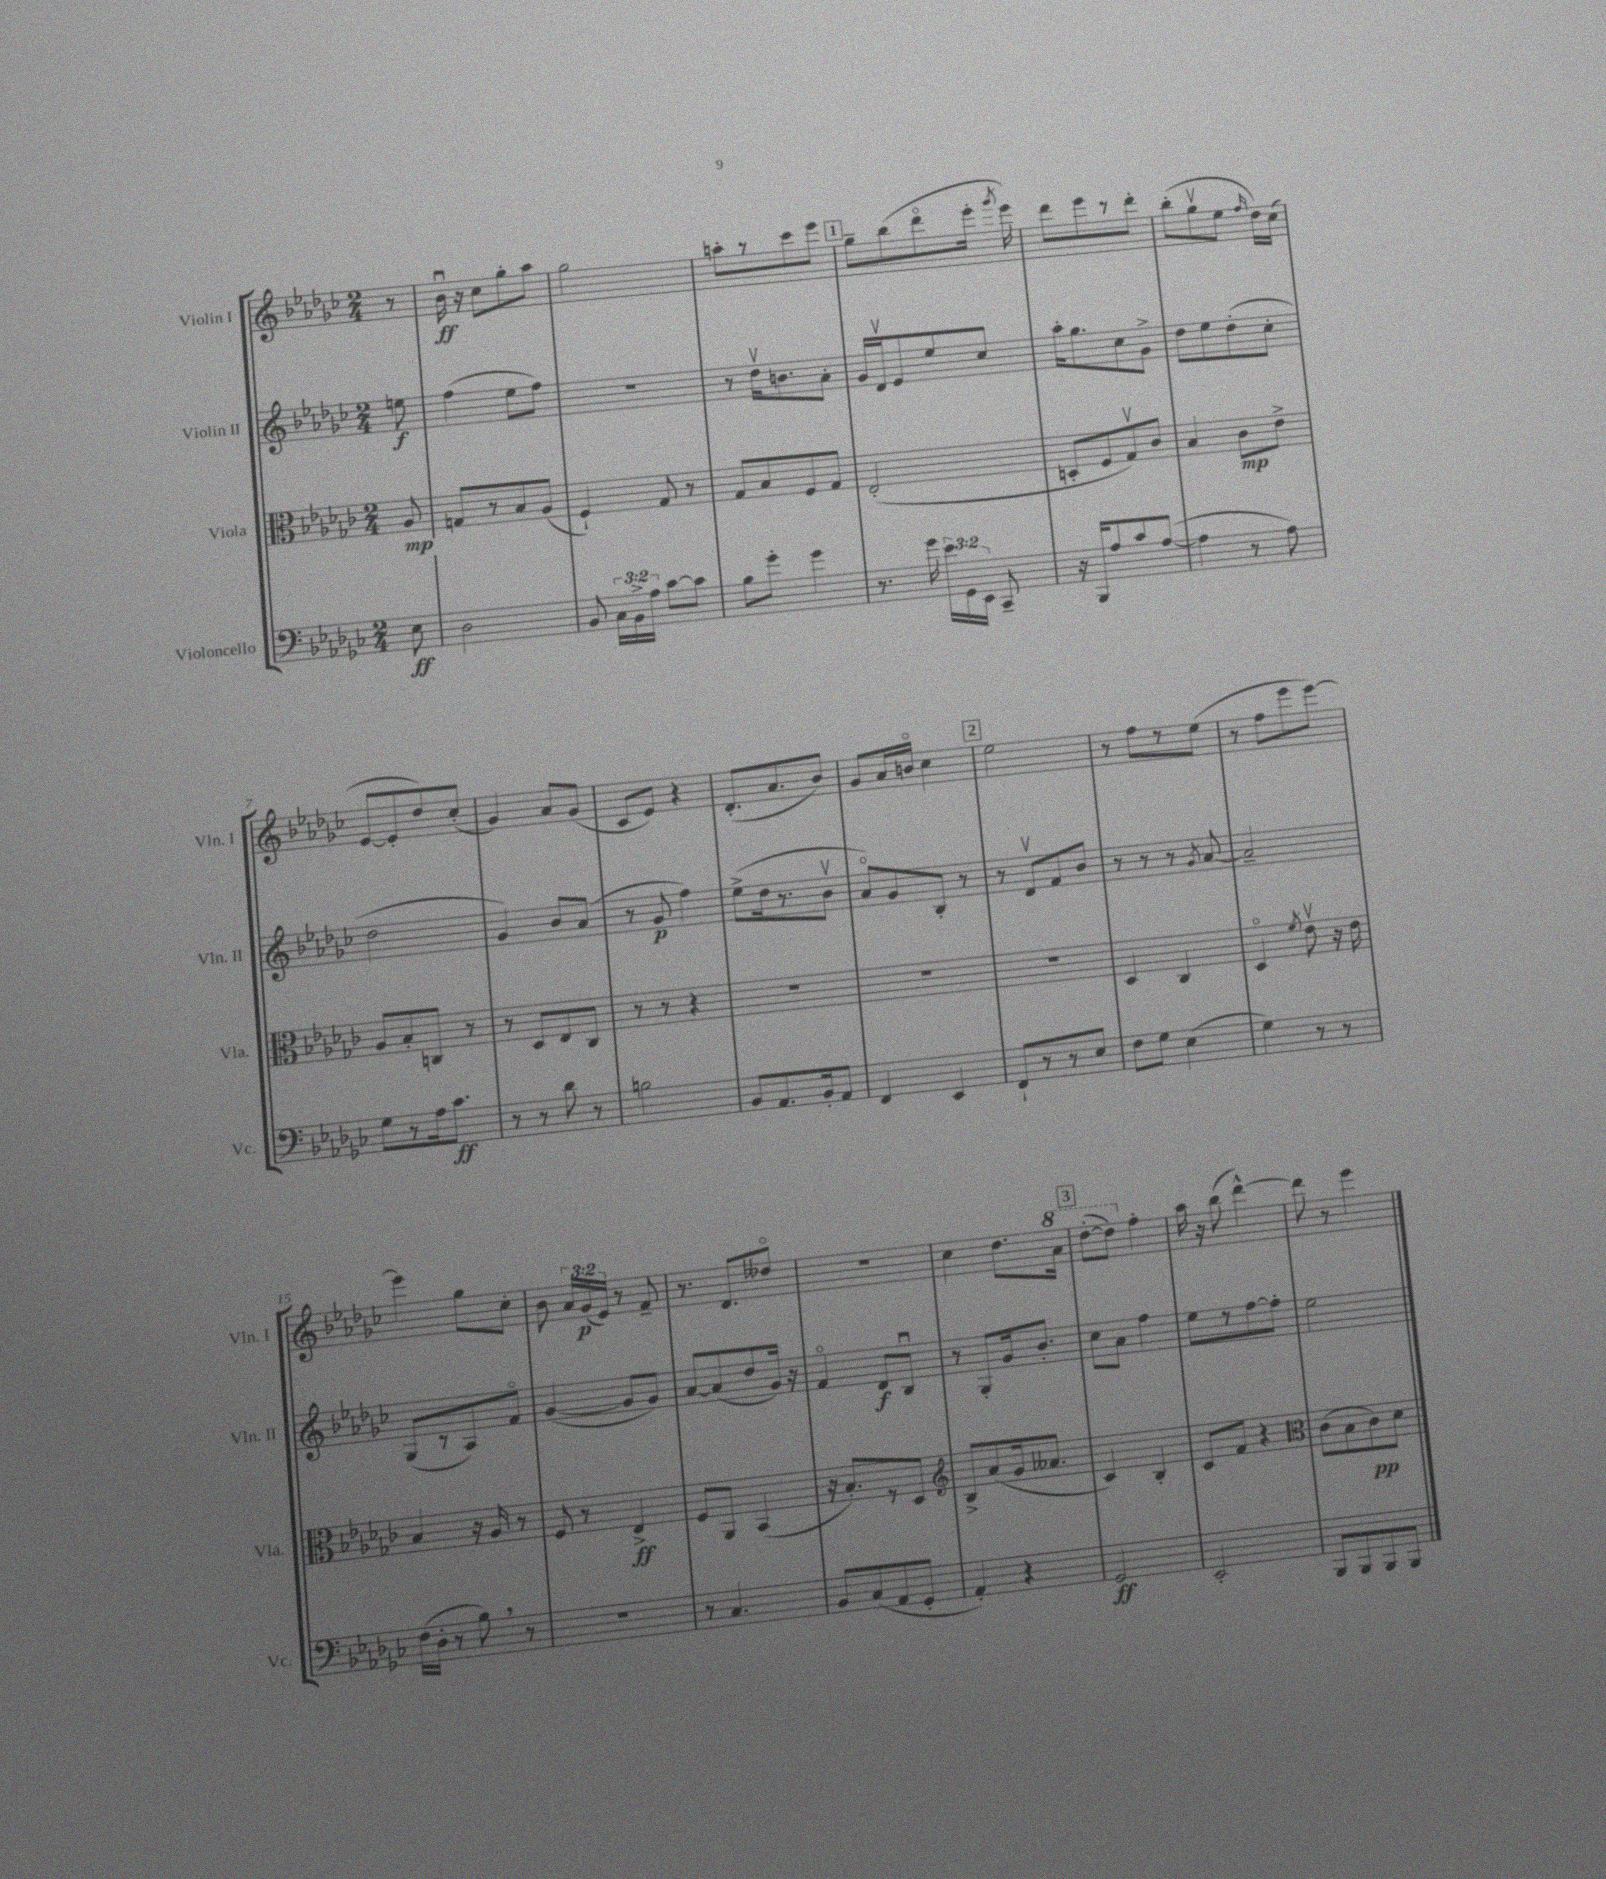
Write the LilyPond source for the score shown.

<<
\new StaffGroup <<
\new Staff = "s0" \with { instrumentName = "Violin I" shortInstrumentName = "Vln. I" } {
    \clef treble \key ges \major \numericTimeSignature \time 2/4 \override Staff.TupletNumber.text = #tuplet-number::calc-fraction-text \partial 8
    \autoBeamOff r8 |
    bes'16\downbow\ff r16 ces''8[ ges''8-. aes''8] |
    ges''2 |
    a''8[-. r8 ces'''8 ees'''8] |
    \mark \markup { \box "1" } ges''8[-- bes''8( des'''8\flageolet ees'''16]-. \acciaccatura { ges'''8 } ees'''16) |
    des'''8[ ees'''8 r8 des'''8]-. |
    bes''8[-.( ges''8\upbow ees''8] \grace { f''16 } des''16[) ces''16]( |
    ees'8[~ ees'8-. des''8) ces''8]-.( |
    ges'4) aes'8[ ges'8]( |
    ces'8[ ees'8]) r4 |
    des'8.[-.( aes'8. bes'8]) |
    ges'8[ aes'16 b'16]\flageolet ces''4 |
    \mark \markup { \box "2" } ees''2 |
    r8 f''8[ r8 ees''8]( |
    r8 f''8[ ees'''8 ees'''8]~) |
    ees'''4 ges''8[ ces''8]-. |
    bes'8 \tuplet 3/2 { aes'16[ ges'16\p( ees'16]) } r8 f'8-- |
    r8. des'8.[ deses''8]\flageolet |
    r2 |
    ces''4 des''8.[ \ottava #1 aes''16] |
    \mark \markup { \box "3" } des'''8[~-.( des'''8]) \ottava #0 f''4-. |
    aes''16 r16 bes''8( des'''4~-^) |
    des'''8 r8 ees'''4 \bar "|." |
}
\new Staff = "s1" \with { instrumentName = "Violin II" shortInstrumentName = "Vln. II" } {
    \clef treble \key ges \major \numericTimeSignature \time 2/4 \partial 8
    \autoBeamOff e''8\f |
    f''4( ees''8[ f''8]) |
    R2 |
    r8 des''16[\upbow b'8. aes'8]-. |
    \mark \markup { \box "1" } ges'16[ des'16\upbow ees'8 ees''8 ces''8] |
    aes''16[-. ges''8. ces''8 ges'8]-> |
    des''8[ ees''8 des''8-.( ces''8]-. |
    des''2 |
    ges'4) bes'8[ aes'8]( |
    r8 ges'8\p f''4) |
    ees''8[->( des''16 r8. bes'8]\upbow |
    aes'8[\flageolet) ges'8 bes8]-. r8 |
    \mark \markup { \box "2" } r8 des'8[\upbow f'8 bes'8] |
    r8 r8 r8 \acciaccatura { ges'8 } aes'8~ |
    aes'2-- |
    ges8[( r8 aes8) f'8]\flageolet |
    ges'4~( ges'8[ ges'8]) |
    aes'8[~ aes'8( des''8 ges'16]) r16 |
    f'4\flageolet des'8[\f bes8]\downbow |
    r8 ges8[-. ges'16 bes'8.]-. |
    \mark \markup { \box "3" } ces''8[ aes'8] f''4 |
    ees''8[ r8 f''8~ f''8]-. |
    ees''2 \bar "|." |
}
\new Staff = "s2" \with { instrumentName = "Viola" shortInstrumentName = "Vla." } {
    \clef alto \key ges \major \numericTimeSignature \time 2/4 \partial 8
    \autoBeamOff aes8\mp |
    g8[ r8 bes8 aes8]( |
    f4-!) ges8 r8 |
    ges8[ bes8 f8 ges8] |
    \mark \markup { \box "1" } ees2-.( |
    d8[-. f8 ges8\upbow) ces'8] |
    bes4 ces'8[\mp ees'8]-> |
    aes8[ bes8-. c8] r8 |
    r8 des8[ ees8 ces8] |
    r8 r8 r4 |
    R2 |
    R2 |
    \mark \markup { \box "2" } R2 |
    des4 ces4 |
    des4\flageolet \acciaccatura { f'8 } ees'8\upbow r16 ees'16 |
    bes4 r16 aes16 r8 |
    f8 r8 ees4->\ff |
    f8[ aes,8] bes,4( |
    r16 bes8.[-.) r8 des8] |
    \clef treble bes8[-> aes'8( ges'16 aeses'8.] |
    \mark \markup { \box "3" } ces'4) bes4-. |
    ces'8[ f'8] r4 |
    \clef alto ces'8[( bes8 ces'8\pp) des'8] \bar "|." |
}
\new Staff = "s3" \with { instrumentName = "Violoncello" shortInstrumentName = "Vc." } {
    \clef bass \key ges \major \numericTimeSignature \time 2/4 \override Staff.TupletNumber.text = #tuplet-number::calc-fraction-text \partial 8
    \autoBeamOff ees8\ff |
    des2 |
    bes,8 \tuplet 3/2 { ces16[ bes,16-> aes16] } ces'8[~ ces'8] |
    bes8[ ges'8]-. ges'4 |
    \mark \markup { \box "1" } r8. ges'16 \tuplet 3/2 { ees'16[ ges,16 ees,16] } ces,8-- |
    r16 bes,,16[ aes8 ces'8 aes8]~( |
    aes4 r8 aes8) |
    ges8[ r8 aes16 ces'8.]\ff |
    r8 r8 des'8 r8 |
    b2 |
    bes,8[ aes,8. bes,16-. aes,8] |
    f,4 ees,4 |
    \mark \markup { \box "2" } f,8[-! r8 r8 ees8] |
    f8[ ges8] ees4( |
    ges4) r8 r8 |
    f16[( des16]-. r8 bes8) \breathe r8 |
    R2 |
    r8 ces4. |
    bes,8[ ces8( aes,8 ges,8]-. |
    aes,4-.) r4 |
    \mark \markup { \box "3" } ges,2\ff |
    ees,2-. |
    bes,,8[ bes,,8 bes,,8 bes,,8] \bar "|." |
}
>>
>>
